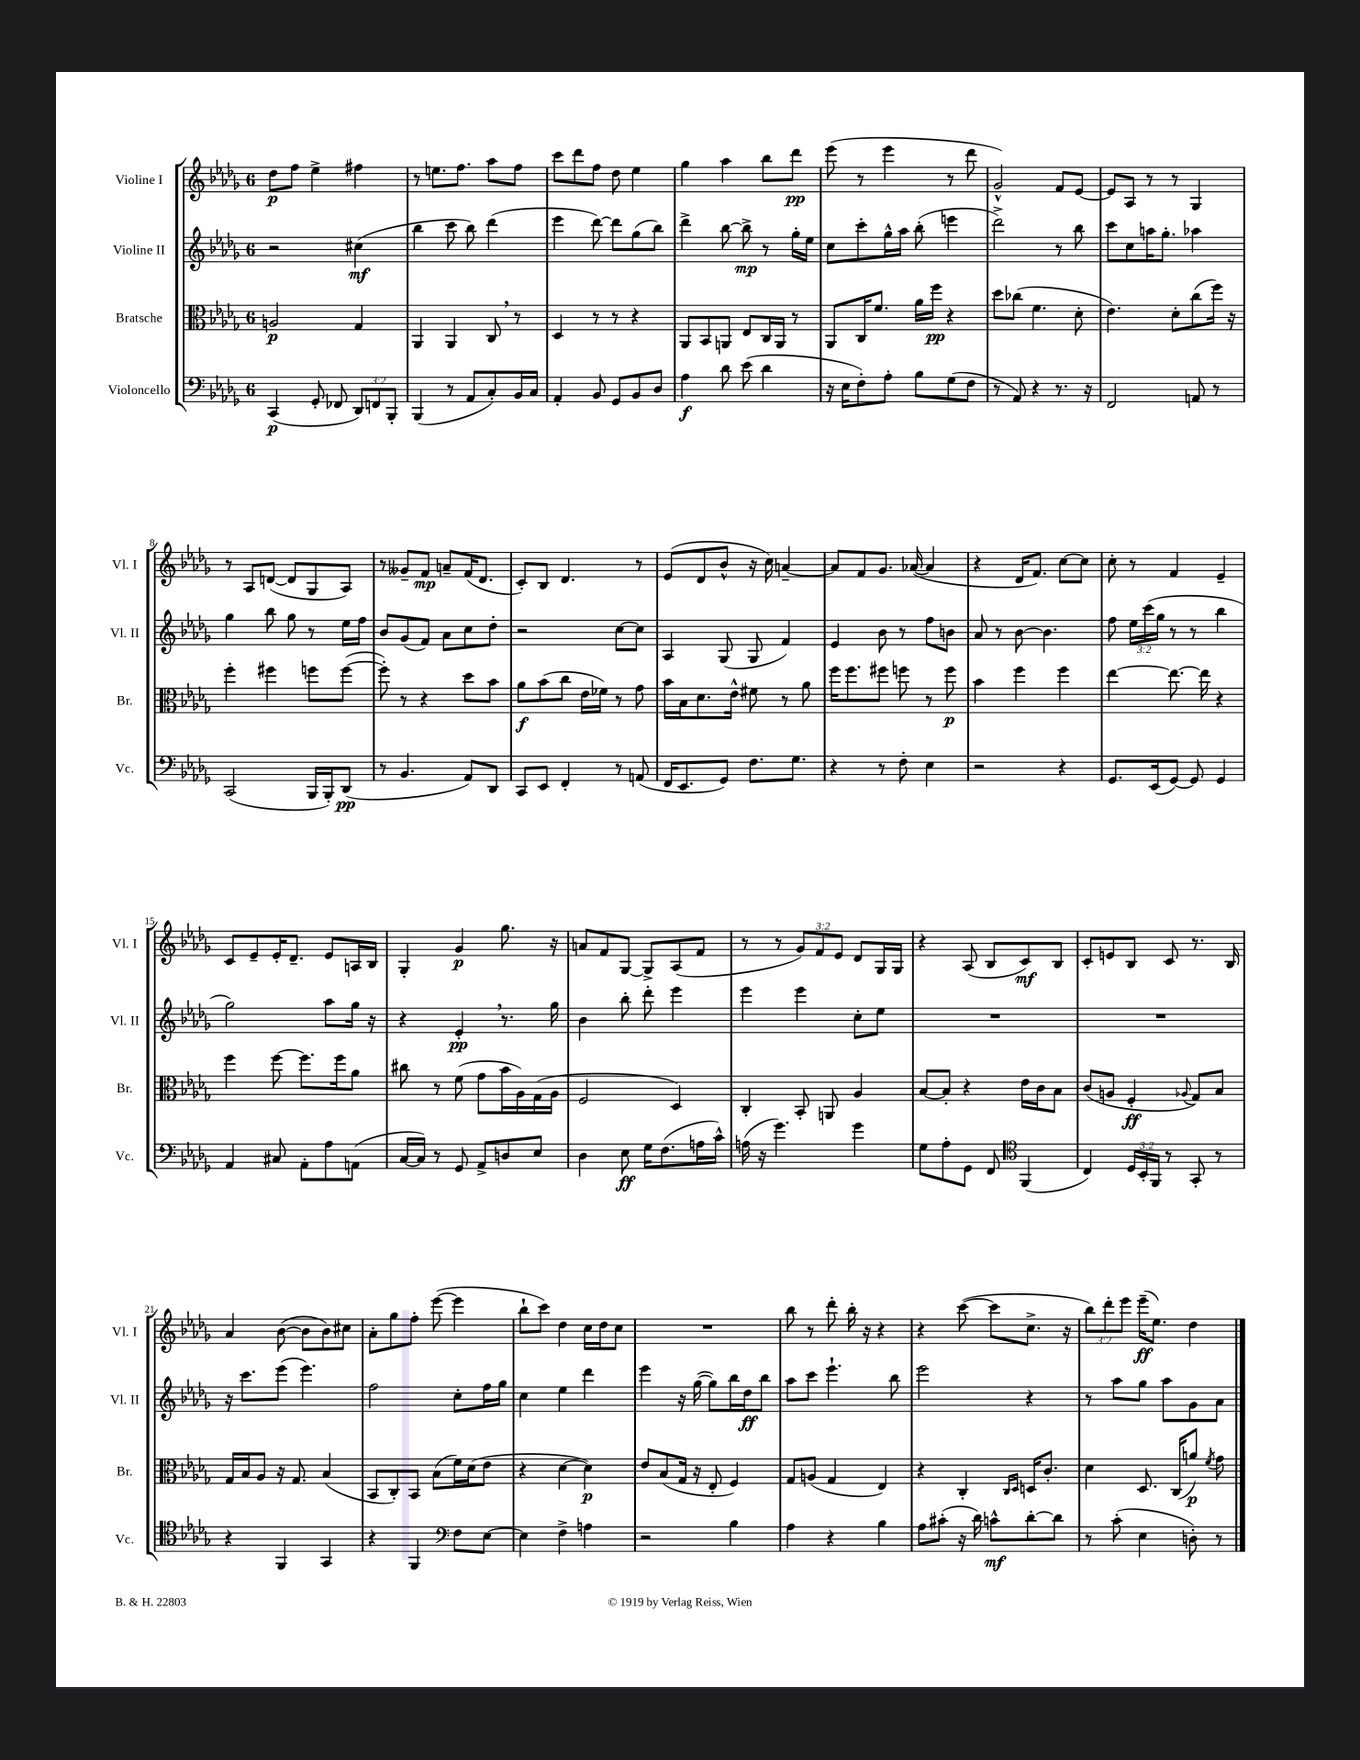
<<
\new StaffGroup <<
\new Staff = "s0" \with { instrumentName = "Violine I" shortInstrumentName = "Vl. I" } {
    \clef treble \key des \major \once \override Staff.TimeSignature.style = #'single-digit \time 6/8 \override Staff.TupletNumber.text = #tuplet-number::calc-fraction-text
    \autoBeamOff des''8[\p f''8] ees''4-> fis''4 |
    r8 e''8.[ f''8.] aes''8[ f''8] |
    c'''8[ des'''8 f''8] des''8 ees''4 |
    ges''4 aes''4 bes''8[ des'''8]\pp |
    ees'''8( r8 ees'''4 r8 des'''8 |
    ges'2-^) f'8[ ees'8]~ |
    ees'8[ aes8] r8 r8 ges4 |
    r8 aes8[ d'8]~( d'8[ ges8 aes8]) |
    r8 geses'8[-- f'8]\mp a'8[-- f'16( des'8.] |
    c'8[-.) bes8] des'4. r8 |
    ees'8[( des'8 bes'8]-^ r16 c''16) a'4~-- |
    a'8[ f'8 ges'8.] aes'16~( aes'4 |
    r4 des'16[ f'8.]) c''8[~ c''8] |
    c''8-. r8 f'4 ees'4-- |
    c'8[ ees'8-- ees'16-. des'8.]-- ees'8[ a16 bes16] |
    ges4-. ges'4\p ges''8. r16 |
    a'8[ f'8 ges8]~ ges8[-> aes8( f'8] |
    r8 r8 \tuplet 3/2 { ges'8[) f'8 ees'8] } des'8[ ges16 ges16] |
    r4 aes8( bes8[ c'8\mf) bes8] |
    c'8[-. e'8 bes8] c'8 r8. bes16 |
    aes'4 bes'8~( bes'8[ bes'8) cis''8] |
    aes'8[-. ges''8 f''8]-. ees'''8~( ees'''4 |
    bes''8[-! c'''8]) des''4 c''16[ des''16 c''8] |
    R2. |
    bes''8 r8 des'''8-. bes''16-. r16 r4 |
    r4 c'''8~( c'''8[ c''8.]-> r16 |
    \tuplet 3/2 { bes''8[) des'''8-. ees'''8] } ees'''16[--\ff( ees''8.]) des''4 \bar "|." |
}
\new Staff = "s1" \with { instrumentName = "Violine II" shortInstrumentName = "Vl. II" } {
    \clef treble \key des \major \once \override Staff.TimeSignature.style = #'single-digit \time 6/8 \override Staff.TupletNumber.text = #tuplet-number::calc-fraction-text
    \autoBeamOff r2 cis''4\mf( |
    bes''4 c'''8 bes''8) des'''4( |
    ees'''4 des'''8~) des'''8[ ges''8( bes''8]) |
    des'''4-> bes''8~ bes''8->\mp r8 ges''16[-. ees''16] |
    c''8[ c'''8-. ges''16-^ aes''16] bes''8-.( e'''4 |
    des'''2->) r8 bes''8 |
    c'''8[ c''8 a''16 ges''8.]-. aes''4 |
    ges''4 bes''8 ges''8 r8 ees''16[ f''16] |
    bes'8[ ges'8( f'8]) aes'8[ c''8 des''8]-. |
    r2 c''8[~ c''8] |
    aes4 ges8( ges8 f'4) |
    ees'4 bes'8 r8 f''8[ b'8] |
    aes'8 r8 bes'8~ bes'4. |
    f''8 \tuplet 3/2 { ees''16[ c'''16( ges''16] } r8 r8 bes''4 |
    ges''2) aes''8[ ges''16] r16 |
    r4 ees'4-.\pp \breathe r8. ges''16 |
    bes'4 bes''8-. des'''8-. ees'''4 |
    ees'''4 ees'''4 c''8[-. ees''8] |
    R2. |
    R2. |
    r16 c'''8.[ ees'''8]( ees'''4.) |
    f''2 c''8[-. f''16 ges''16] |
    c''4 ees''4 des'''4 |
    ees'''4 r16 ges''16~( ges''8[) bes''16 des''16\ff bes''8] |
    aes''8[ c'''8] ees'''4.-! bes''8 |
    ees'''2 r4 |
    r8 aes''8[ ges''8] aes''8[ ges'8 aes'8] \bar "|." |
}
\new Staff = "s2" \with { instrumentName = "Bratsche" shortInstrumentName = "Br." } {
    \clef alto \key des \major \once \override Staff.TimeSignature.style = #'single-digit \time 6/8
    \autoBeamOff a2\p ges4 |
    aes,4 aes,4 c8 \breathe r8 |
    des4 r8 r8 r4 |
    aes,8[ bes,8 a,8] ees8[ c16 a,16] r8 |
    aes,8[ c16 f'8.] aes'16[ f''16]\pp r4 |
    des''8[ ces''8]( f'4. des'8-. |
    ees'4.) des'8[-. c''8( f''16]) r16 |
    f''4-. fis''4 f''8[ f''8]~( |
    f''8-.) r8 r4 des''8[ bes'8] |
    aes'8[\f bes'8( c''8] ees'16[ fes'16]) r8 ges'8 |
    bes'16[ bes16 des'8. ees'16]-^ fis'8 r8 aes'8 |
    f''16[ f''8. fis''8] f''8 r8 f''8\p |
    bes'4 f''4 f''4 |
    ees''4~ ees''8.~ ees''16 r4 |
    f''4 f''8~ f''8.[ f''16 aes'8] |
    cis''8 r8 f'8( ges'8[ bes'16 aes16) ges16( aes16] |
    f2 des4) |
    c4-. bes,8-. a,8 aes4 |
    bes8[~ bes8]-. r4 ees'16[ c'16 bes8] |
    c'8[( a8] f4-.\ff \appoggiatura { aes8 } ges8[) bes8] |
    ges16[ bes16 aes8] r16 ges8. bes4( |
    bes,8[ c8-.) bes,8] bes8[( f'16) des'16( ees'8] |
    r4 des'4~ des'4\p) |
    ees'8[ bes8( ges16] r16 ees8-. f4) |
    ges8[ a8]( ges4 ees4) |
    r4 c4-. \grace { c16[ des16] } d16[ c'8.]-. |
    des'4 des8. c16[( a'8]\p) \acciaccatura { f'8 } ges'8 \bar "|." |
}
\new Staff = "s3" \with { instrumentName = "Violoncello" shortInstrumentName = "Vc." } {
    \clef bass \key des \major \once \override Staff.TimeSignature.style = #'single-digit \time 6/8 \override Staff.TupletNumber.text = #tuplet-number::calc-fraction-text
    \autoBeamOff c,4\p( ges,8-. fes,8 \tuplet 3/2 { des,8[) f,8 bes,,8]-. } |
    bes,,4( r8 aes,8[ c8-.) bes,16 c16] |
    aes,4-. bes,8 ges,8[ bes,8 des8] |
    aes4\f des'8 ees'8( des'4 |
    r16 ees16[ f8-.) aes8]-. bes8[ ges8( f8] |
    r8 aes,8) r4 r8. r16 |
    f,2 a,8 r8 |
    c,2( bes,,16[ bes,,16-.) des,8]\pp( |
    r8 bes,4. aes,8[) des,8] |
    c,8[ ees,8] f,4-. r8 a,8( |
    f,16[ ees,8. ges,8]) f8.[ ges8.] |
    r4 r8 f8-. ees4 |
    r2 r4 |
    ges,8.[ ees,16( ges,8]~) ges,8 ges,4 |
    aes,4 cis8 aes,8[-. aes8 a,8]( |
    c16[~ c16]) r8 ges,8 aes,8[-> d8 ees8] |
    des4 ees8\ff ges16[ f8.( a16 c'16]-^) |
    a16( r16 ges'4.) ges'4 |
    ges8[ aes8-. ges,8] f,8 \clef tenor f,4( |
    c4) \tuplet 3/2 { des16[ bes,16-. f,16] } r8 ges,8-. r8 |
    r4 f,4 ges,4 |
    r4 f,4 \clef bass f8[ ees8]~ |
    ees4 f4-> a4 |
    r2 bes4 |
    aes4 r4 bes4 |
    aes8[ cis'8]-.( r16 des'16) c'8[-^\mf des'8~-. des'8] |
    r8 c'8-.( ees4 d8-.) r8 \bar "|." |
}
>>
>>
